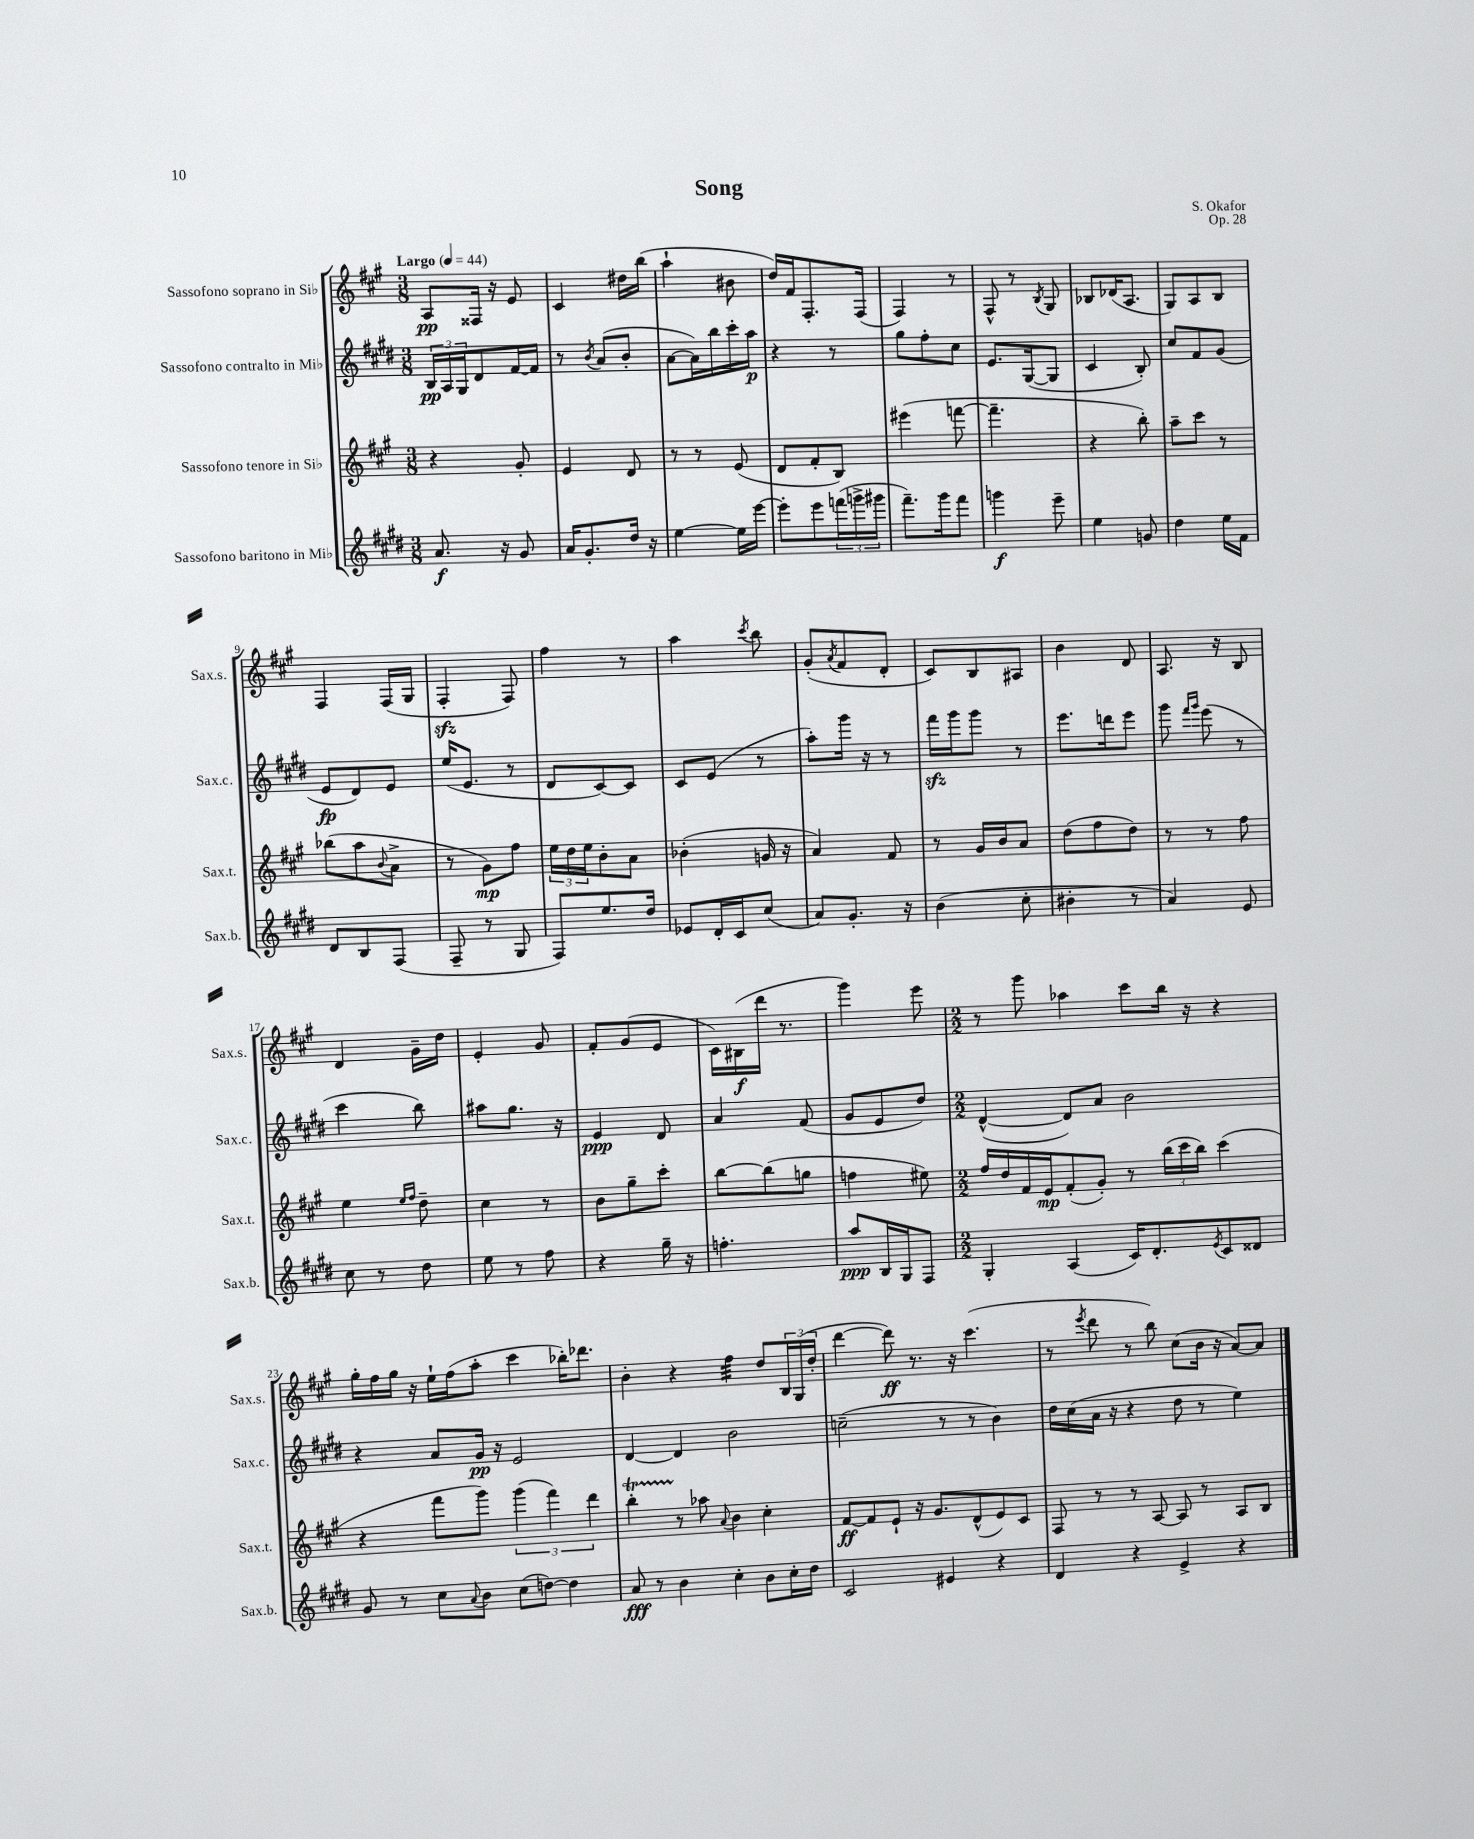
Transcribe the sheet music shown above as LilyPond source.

\header { title = "Song" composer = "S. Okafor" opus = "Op. 28" }
<<
\new StaffGroup <<
\new Staff = "s0" \with { instrumentName = "Sassofono soprano in Sib" shortInstrumentName = "Sax.s." } {
    \clef treble \key a \major \numericTimeSignature \time 3/8 \tempo "Largo" 4 = 44
    a8\pp fisis16 r16 e'8 |
    cis'4 dis''16 b''16( |
    a''4-! bis'8 |
    d''16) fis'16 fis8.-. fis16( |
    fis4) r8 |
    fis8-^ r8 \acciaccatura { b8 } gis8 |
    bes8 des'16( a8. |
    gis8) a8 b8 |
    fis4 fis16( gis16 |
    fis4-.\sfz fis8) |
    fis''4 r8 |
    a''4 \acciaccatura { cis'''8 } b''8 |
    gis'8-.( \acciaccatura { a'8 } fis'8 d'8-. |
    cis'8) b8 ais8 |
    b'4 d'8 |
    a8. r16 b8 |
    d'4 gis'16-- d''16 |
    e'4-. gis'8 |
    fis'8-. gis'8( e'8 |
    cis'16) bis16\f( d'''16 r8. |
    gis'''4) e'''8 |
    \numericTimeSignature \time 2/2 r8 gis'''8 aes''4 cis'''8 b''16 r16 r4 |
    gis''16-. fis''16 gis''16 r16 e''16-! fis''16( a''8-. cis'''4 bes''16-.) des'''8. |
    b'4-. r4 fis''4:32 d''8 \tuplet 3/2 { b16 gis16( d''16-. } |
    d'''4~ d'''8\ff) r8. r16 cis'''4.( |
    r8 \acciaccatura { e'''8 } d'''8 r8 b''8) cis''8( b'16 r16 a'8~) a'8 \bar "|." |
}
\new Staff = "s1" \with { instrumentName = "Sassofono contralto in Mib" shortInstrumentName = "Sax.c." } {
    \clef treble \key e \major \numericTimeSignature \time 3/8
    \tuplet 3/2 { b16\pp a16 gis16 } dis'8 fis'16~ fis'16 |
    r8 \acciaccatura { b'8 } a'8( b'8-. |
    a'8~ a'16) b''16 cis'''16-. a''16\p |
    r4 r8 |
    gis''8 fis''8-. cis''8 |
    e'8. gis16~( gis8 |
    cis'4 b8-.) |
    cis''8 fis'8 gis'8( |
    e'8\fp dis'8) e'8 |
    e''16( e'8. r8 |
    dis'8 cis'8~) cis'8 |
    cis'8 e'8( r8 |
    a''8-.) gis'''16 r16 r8 |
    fis'''16\sfz gis'''16 gis'''8 r8 |
    e'''8. d'''16 e'''8 |
    gis'''8 \grace { fis'''16 gis'''16 } e'''8( r8 |
    cis'''4 b''8) |
    ais''8 gis''8. r16 |
    e'4\ppp dis'8 |
    a'4 fis'8( |
    gis'8 e'8 dis''8) |
    \numericTimeSignature \time 2/2 dis'4~-^( dis'8) a'8 b'2 |
    r4 a'8 gis'16\pp r16 e'2 |
    dis'4~ dis'4 b'2 |
    c''2--( r8 r8 b'4) |
    dis''16 cis''16( a'16 r16 r4 dis''8 r8 e''4) \bar "|." |
}
\new Staff = "s2" \with { instrumentName = "Sassofono tenore in Sib" shortInstrumentName = "Sax.t." } {
    \clef treble \key a \major \numericTimeSignature \time 3/8
    r4 gis'8-. |
    e'4 d'8 |
    r8 r8 e'8( |
    d'8 fis'8-. b8) |
    eis'''4( f'''8~ |
    f'''4.-- |
    r4 b''8-.) |
    a''8-- cis'''8 r8 |
    bes''8( a''8 \appoggiatura { b'8 } a'8-> |
    r8 gis'8\mp) fis''8 |
    \tuplet 3/2 { e''16 d''16 e''16 } b'8-. a'8 |
    bes'4-.( g'16 r16 |
    a'4) fis'8 |
    r8 gis'16 b'16 a'8 |
    d''8( fis''8 d''8) |
    r8 r8 fis''8 |
    e''4 \grace { e''16 fis''16 } d''8-- |
    cis''4 r8 |
    b'8 gis''8-- cis'''8-. |
    b''8~ b''8( g''8 |
    f''4 eis''8) |
    \numericTimeSignature \time 2/2 fis''16 d''16 fis'16 e'16\mp fis'8-.( gis'8-.) r8 \tuplet 3/2 { b''16( cis'''16 b''16) } cis'''4( |
    r4 fis'''8 gis'''8) \tuplet 3/2 { gis'''4( fis'''4) d'''4 } |
    b''4-.\startTrillSpan r8\stopTrillSpan aes''8 \appoggiatura { a'8 } b'4 cis''4-. |
    fis'8~\ff fis'8 e'8-! r16 gis'8. d'8-^( e'8) cis'8 |
    fis8 r8 r8 a8~ a8 r8 a8 b8 \bar "|." |
}
\new Staff = "s3" \with { instrumentName = "Sassofono baritono in Mib" shortInstrumentName = "Sax.b." } {
    \clef treble \key e \major \numericTimeSignature \time 3/8
    a'8.\f r16 gis'8 |
    a'16 gis'8.-. dis''16 r16 |
    e''4~ e''16 e'''16~ |
    e'''8-. e'''8 \tuplet 3/2 { f'''16( g'''16-> gis'''16 } |
    fis'''8.--) gis'''16 fis'''8 |
    g'''4\f e'''8-- |
    e''4 g'8 |
    dis''4 e''16 fis'16 |
    dis'8 b8 fis8( |
    fis8-- r8 gis8 |
    fis8) e''8. dis''16 |
    ees'8 dis'16-. cis'16 cis''8( |
    a'8) gis'8.-. r16 |
    b'4( cis''8-. |
    bis'4-. r8 |
    a'4) e'8 |
    cis''8 r8 dis''8 |
    e''8 r8 fis''8 |
    r4 gis''16-- r16 |
    f''4.-. |
    a''8\ppp b16 gis16 fis8 |
    \numericTimeSignature \time 2/2 gis4-. a4( cis'16) dis'8.-. \acciaccatura { e'8 } cis'8 disis'8 |
    gis'8 r8 cis''8 \appoggiatura { a'8 } b'8 cis''8( d''8~) d''4 |
    a'8\fff r8 b'4 cis''4-. b'8 cis''16-. dis''16 |
    cis'2 eis'4 r4 |
    dis'4 r4 e'4-> r4 \bar "|." |
}
>>
>>
